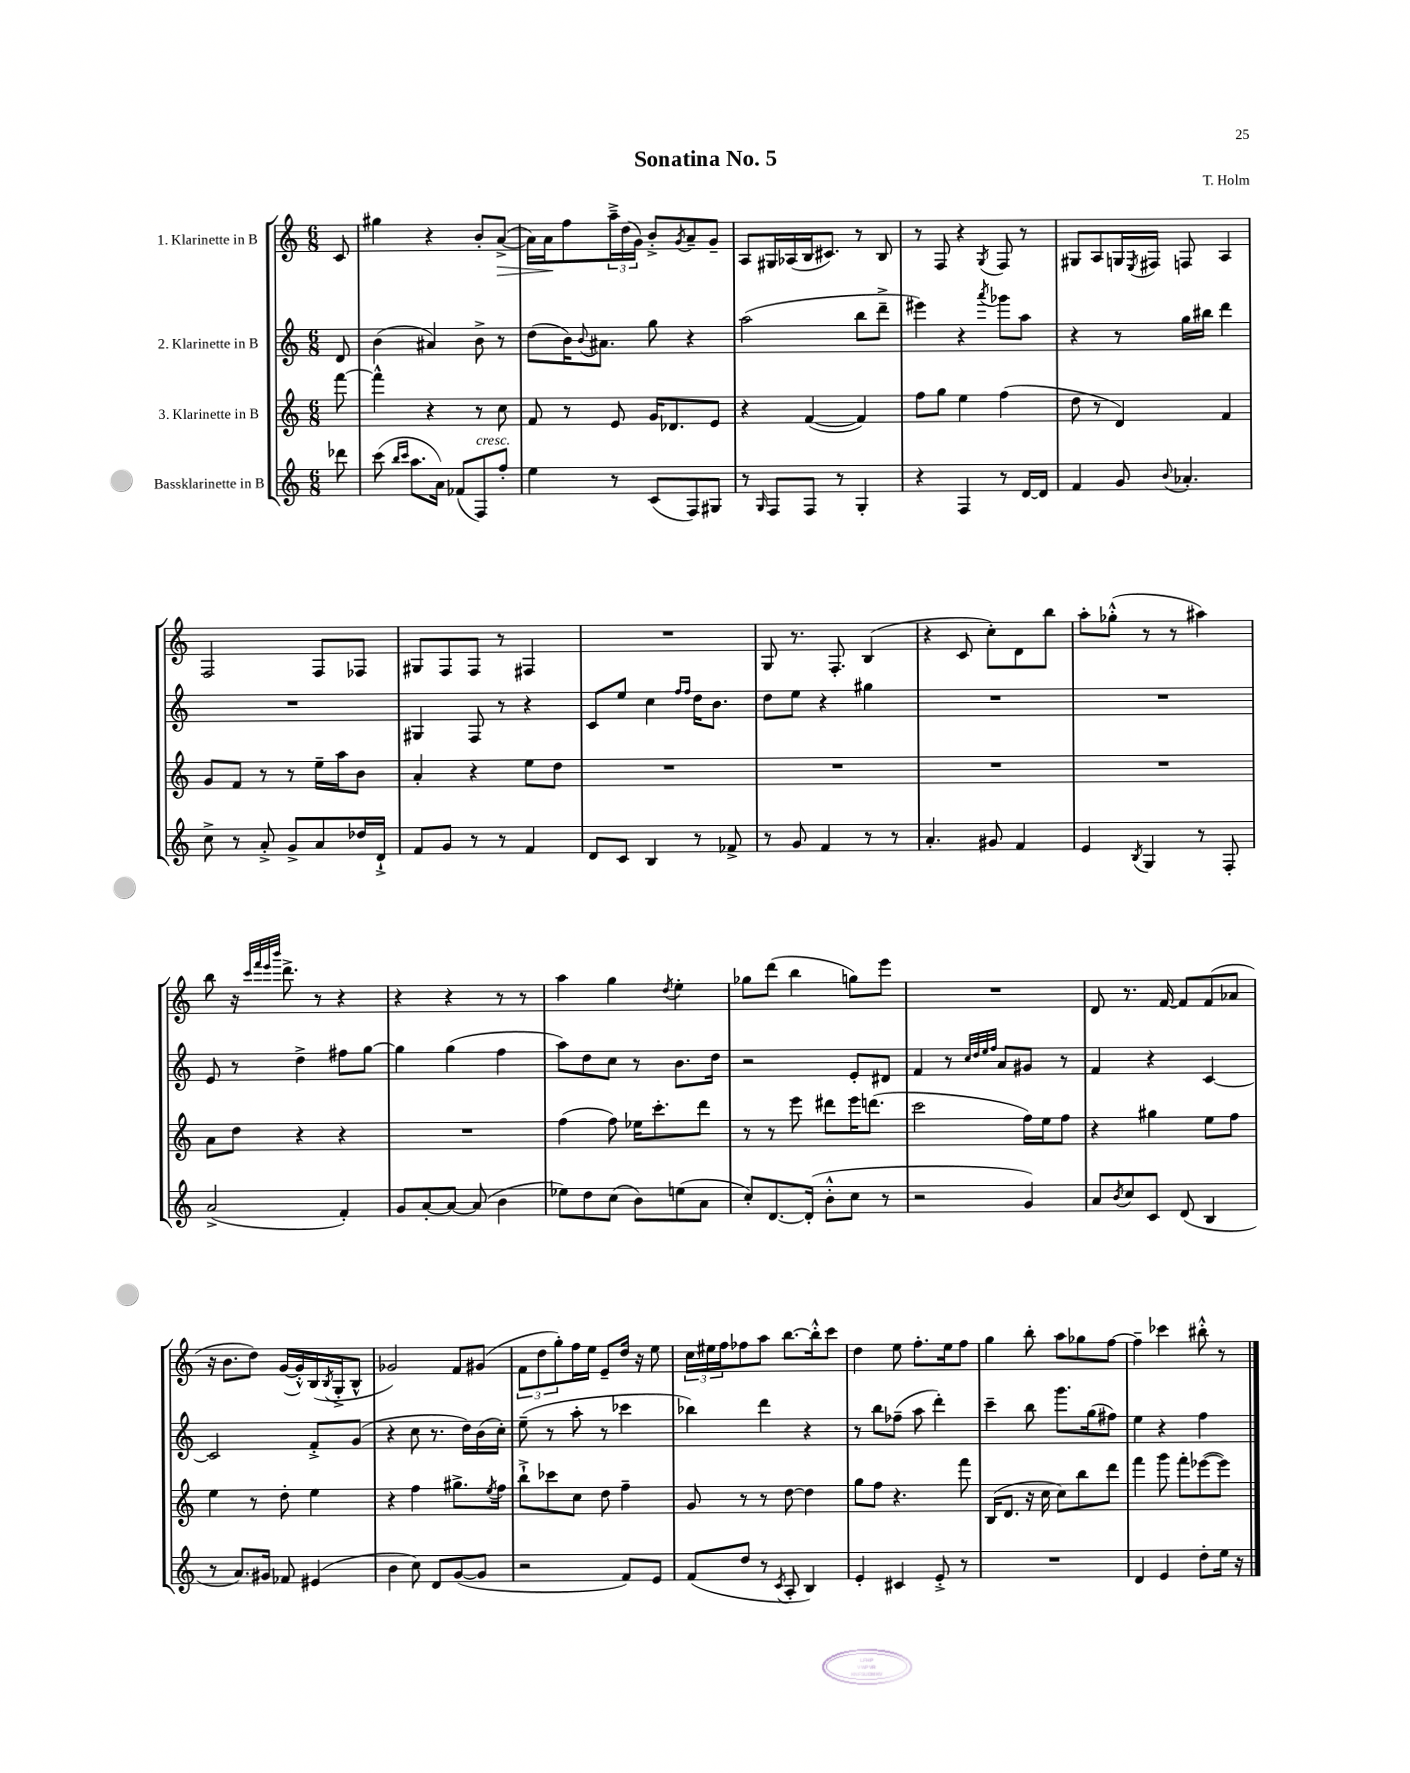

**kern	**kern	**kern	**kern
*staff4	*staff3	*staff2	*staff1
*clefG2	*clefG2	*clefG2	*clefG2
*k[]	*k[]	*k[]	*k[]
*M6/8	*M6/8	*M6/8	*M6/8
8ddd-\	[8fff\	8d/	8c/
=	=	=	=
(8ccc\	4fff^^\]	(4b\	4gg#\
16qqbb/LL	.	.	.
16qqccc/JJ	.	.	.
8.aa\L	.	.	.
.	4r	4a#/)	4r
16a\Jk)	.	.	.
(8f-/L	.	.	.
8F/)	8r	8b^\	8b'/L
8ff'/J	8cc\	8r	([8a^/J
=	=	=	=
4ee\	8f/	(8dd\L	16a\]LL)
.	.	.	16a\J
.	8r	16b\K)	8ff\
.	.	8qqb/	.
.	.	8.a#\J	.
8r	8e/	.	24aa~^\L
.	.	.	(24dd\
.	.	.	24g\JJ)
(8c/L	16g/LK	8gg\	8b'^/L
.	8.d-/	.	.
.	.	.	8qg/
8F/)	.	4r	8a~/
8G#/J	8e/J	.	8g~/J
=	=	=	=
8r	4r	(2aa\	8A/L
16qqG/	.	.	.
8F/L	.	.	16G#/L
.	.	.	(16A-/
8F/J	([4f/	.	16B/J
.	.	.	8.c#/J)
8r	.	.	.
4G'/	4f/])	8bb\L	8r
.	.	8ddd~^\J	8B/
=	=	=	=
4r	8ff\L	4eee#\)	8r
.	8gg\J	.	8F/
4F/	4ee\	4r	4r
.	.	8qaaa/	8qG/
8r	(4ff\	8ggg-\L	8F/
[16d/LL	.	8aa\J	8r
16d/]JJ	.	.	.
=	=	=	=
4f/	8dd\	4r	8G#/L
.	8r	.	8A/
8g/	4d/)	8r	16G/L
.	.	.	8qE/
.	.	.	16F#/JJ
8qqb/	.	.	.
4.a-'/	.	16gg\LL	8F/
.	.	16bb#\JJ	.
.	4f/	4ddd\	4A/
=	=	=	=
8cc^\	8g/L	2.r	2F/
8r	8f/J	.	.
8a'^/	8r	.	.
8g^/L	8r	.	.
8a/	16ee~\LL	.	8F/L
.	16aa\J	.	.
16dd-/L	8b\J	.	8F-/J
16d`^/JJ	.	.	.
=	=	=	=
8f/L	4a'/	4G#/	8G#/L
8g/J	.	.	8F/
8r	4r	8F/	8F/J
8r	.	8r	8r
4f/	8ee\L	4r	4F#/
.	8dd\J	.	.
=	=	=	=
8d/L	2.r	8c/L	2.r
8c/J	.	8ee/J	.
4B/	.	4cc\	.
.	.	16qqff/LL	.
.	.	16qqff/JJ	.
8r	.	16dd\LK	.
.	.	8.b\J	.
8f-^/	.	.	.
=	=	=	=
8r	2.r	8dd\L	8G/
8g/	.	8ee\J	8.r
4f/	.	4r	.
.	.	.	8.F'/
8r	.	4gg#\	(4B/
8r	.	.	.
=	=	=	=
4.a'/	2.r	2.r	4r
.	.	.	8c/
8g#/	.	.	8cc'\L)
4f/	.	.	8d\
.	.	.	8bb\J
=	=	=	=
4e/	2.r	2.r	8aa'\L
.	.	.	(8gg-'^^\J
8qB/	.	.	.
4G/	.	.	8r
.	.	.	8r
8r	.	.	4aa#\)
8F'/	.	.	.
=	=	=	=
(2a^/	8a\L	8e/	8bb\
.	8dd\J	8r	16r
.	.	.	32qqccc/LLL
.	.	.	32qqfff/
.	.	.	32qqeee/
.	.	.	32qqbbb/JJJ
.	.	.	8.ddd^\
.	4r	4dd^\	.
.	.	.	8r
4f'/)	4r	8ff#\L	4r
.	.	[8gg\J	.
=	=	=	=
8g/L	2.r	4gg\]	4r
[8a'/	.	.	.
8a/_J	.	(4gg\	4r
(8a/]	.	.	.
4b\	.	4ff\	8r
.	.	.	8r
=	=	=	=
8ee-\L)	(4ff\	8aa\L)	4aa\
8dd\	.	8dd\	.
(8cc\J	8ff\)	8cc\J	4gg\
8b\L)	16ee-\LK	8r	.
.	8.ccc'\	.	.
.	.	.	8qdd/
(8ee\	.	8.b\L	4ee'\
8a\J	8ddd\J	.	.
.	.	16dd\Jk	.
=	=	=	=
8cc'/L)	8r	2r	8gg-\L
[8.d/	8r	.	(8ddd\J
.	8eee\	.	4bb\
(16d'/]Jk	.	.	.
8b'^^\L	8ddd#\L	.	.
8cc\J	16eee\K	8e'/L	8gg\L)
.	(8.ddd\J	.	.
8r	.	8d#/J	8eee\J
=	=	=	=
2r	2ccc\	4f/	2.r
.	.	8r	.
.	.	32qqcc/LLL	.
.	.	32qqdd/	.
.	.	32qqee/	.
.	.	32qqff/JJJ	.
.	.	8a/L	.
4g/)	16ff\LL)	8g#/J	.
.	16ee\J	.	.
.	8ff\J	8r	.
=	=	=	=
8a/L	4r	4f/	8d/
8qb/	.	.	.
8cc/	.	.	8.r
8c/J	4gg#\	4r	.
.	.	.	[16f/
(8d/	.	.	8f/]L
4B/	8ee\L	[4c/	(8f/
.	8ff\J	.	8a-/J
=	=	=	=
8r	4ee\	2c/]	16r
.	.	.	8.b\L
8.a/L)	.	.	.
.	8r	.	8dd\J)
16g#/Jk	.	.	.
8f-/	8dd'\	.	([16g/LL
.	.	.	16g'^^/])
(4e#/	4ee\	8f'^/L	(16B/
.	.	.	8qB/
.	.	.	16G'^/J
.	.	(8g/J	8B^^/J
=	=	=	=
4b\	4r	4r	2g-/)
8cc\)	4ff\	8cc\	.
8d/L	.	8.r	.
([8g/	8.gg#^\L	.	8f/L
.	.	16dd\LL)	.
8g/]J	.	(16b\	(8g#/J
.	8qee/	.	.
.	16ff\Jk	16cc'\JJ)	.
=	=	=	=
2r	8bb`^\L	(8ee~\	12f\L
.	.	.	12dd\
.	8ccc-\	8r	.
.	.	.	12gg'\)
.	8cc\J	8aa'\	16ff\L
.	.	.	16ee\JJ
.	8dd\	8r	8e~/L
8f/L)	4ff~\	4ccc-\	16dd/Jk
.	.	.	16r
8e/J	.	.	8ee\
=	=	=	=
(8f/L	8g/	4bb-\)	24cc\LL
.	.	.	24ee#\
.	.	.	24ff\J
8dd/J	8r	.	8ff-\
8r	8r	4ddd\	8aa\J
8qc/	.	.	.
8A'/	[8dd\	.	[8.bb\L
4B/)	4dd\]	4r	.
.	.	.	16bb'^^\]k
.	.	.	8ccc\J
=	=	=	=
4e'/	8gg\L	8r	4dd\
.	8ff\J	8bb\L	.
4c#/	4.r	(8ff-~\J	8ee\
.	.	8aa\	8.ff'\L
8e'^/	.	4ddd'\)	.
.	.	.	16ee\k
8r	8fff\	.	8ff\J
=	=	=	=
2.r	(16B/LK	4ccc~\	4gg\
.	8.d/J	.	.
.	16r	8bb\	8bb'\
.	16cc\	.	.
.	8cc\L)	8.ggg\L	8aa\L
.	8bb\	.	8gg-\
.	.	(16gg\k	.
.	8ddd\J	8ff#\J)	[8ff\J
=	=	=	=
4d/	4fff\	4ee\	4ff~\]
4e/	8ggg\	4r	4ccc-\
.	8fff'\L	.	.
8dd'\L	([8eee-\	4ff\	8bb#'^^\
16ee\Jk	8eee-\]J)	.	8r
16r	.	.	.
==	==	==	==
*-	*-	*-	*-
